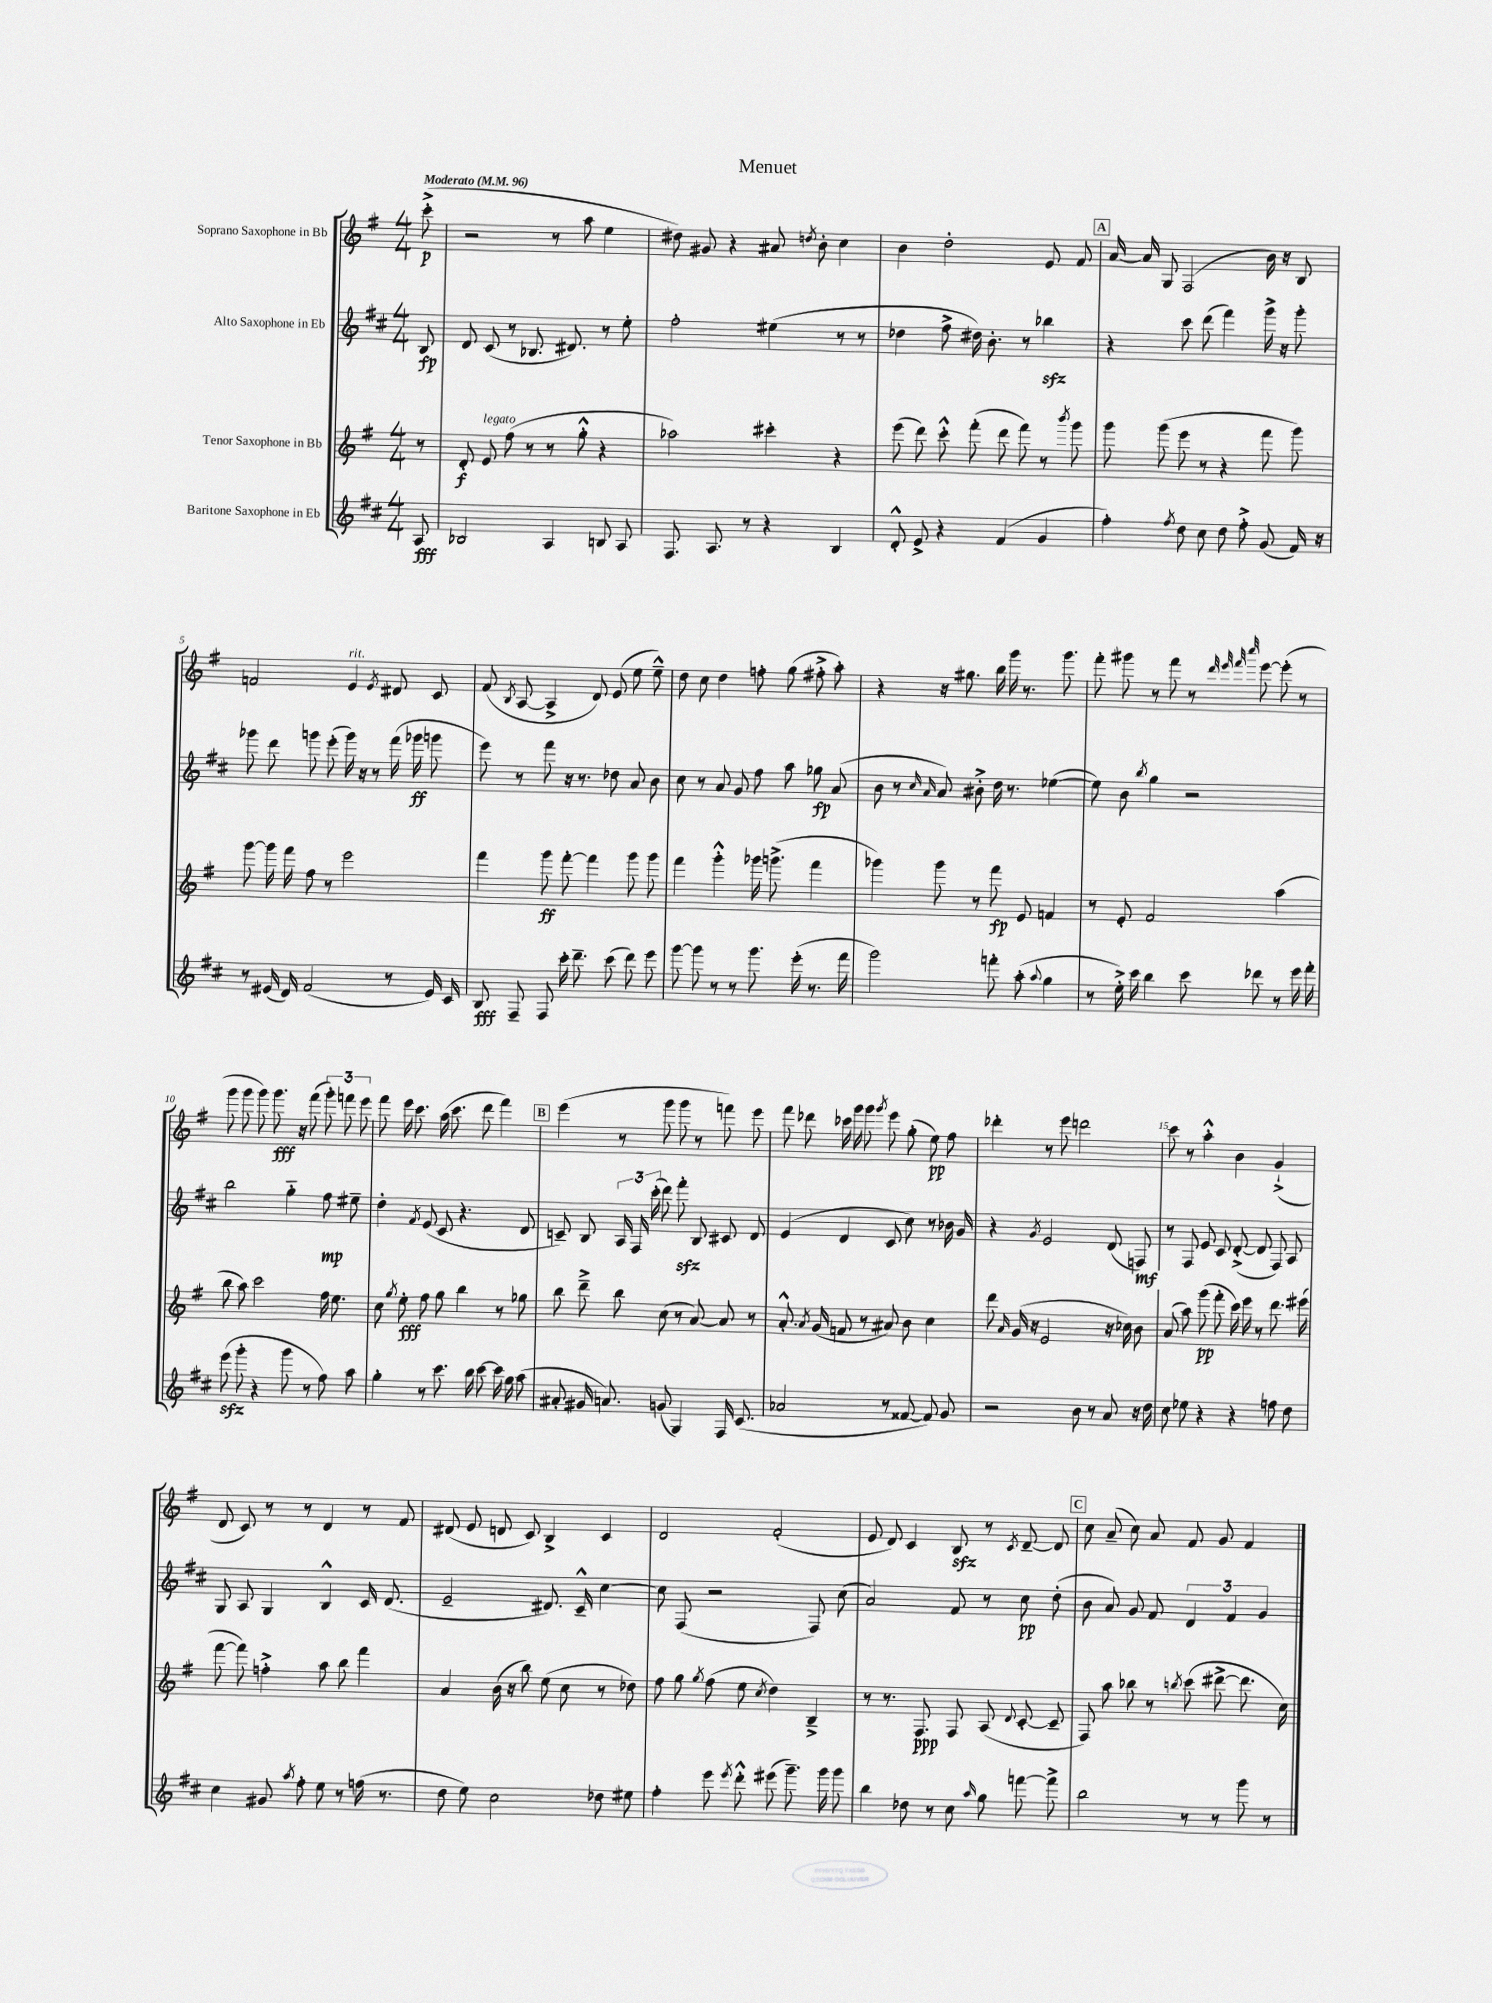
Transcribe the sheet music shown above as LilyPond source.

\header { title = "Menuet" }
<<
\new StaffGroup <<
\new Staff = "s0" \with { instrumentName = "Soprano Saxophone in Bb" } {
    \clef treble \key g \major \numericTimeSignature \time 4/4 \partial 8 \tempo "Moderato" 4 = 96
    \autoBeamOff c'''8-.->\p( |
    r2 r8 a''8 e''4 |
    dis''8) gis'8 r4 ais'8 \acciaccatura { d''8 } b'8-. c''4 |
    b'4 d''2-. e'8 fis'8 |
    \mark \markup { \box "A" } a'16~ a'16 g8 fis2( b'16) r16 b8 |
    f'2 e'4^\markup { \italic "rit." } \acciaccatura { e'8 } dis'8 c'8 |
    fis'8( \acciaccatura { b8 } a8~ a4-> d'8) e'8( e''8 e''8---^) |
    d''8 c''8 d''4 f''8-. g''8( fis''8-.-> a''8-.) |
    r4 r16 gis''8. b''16 g'''16 r8. g'''8. |
    fis'''8-. gis'''8 r8 fis'''8 r8 \grace { d'''32 e'''32 fis'''32 c''''32 } e'''8~ e'''8-.( r8 |
    g'''8 g'''8 g'''8) g'''8.\fff r16 fis'''8( \tuplet 3/2 { g'''8-.) f'''8 e'''8 } |
    fis'''8 e'''16 c'''8. a''16( c'''8. d'''8 fis'''4) |
    \mark \markup { \box "B" } e'''4( r8 g'''8 g'''8 r8 f'''8) e'''8 |
    fis'''8 des'''8 ces'''16 g'''16 g'''8 \acciaccatura { g'''8 } e'''8 g''8-.( e''8\pp) fis''8 |
    des'''4-. r8 e'''8 d'''2 |
    c'''8 r8 a''4-.-^ b'4 g'4-!->( |
    d'8 c'8) r8 r8 d'4 r8 fis'8 |
    dis'8( e'8 d'8 c'8) b4-> c'4 |
    d'2 fis'2-.( |
    e'8 d'8) c'4 b8\sfz r8 \acciaccatura { c'8 } d'8~-- d'8 |
    \mark \markup { \box "C" } c''8 a'8--( c''8) a'8 fis'8 g'8 fis'4 \bar "|." |
}
\new Staff = "s1" \with { instrumentName = "Alto Saxophone in Eb" } {
    \clef treble \key d \major \numericTimeSignature \time 4/4 \partial 8
    \autoBeamOff b8\fp |
    d'8 cis'8( r8 bes8. dis'8.) r8 e''8-. |
    fis''2-. eis''4( r8 r8 |
    des''4 fis''8-> dis''16) b'8.-. r8 bes''4\sfz |
    \mark \markup { \box "A" } r4 cis'''8 d'''8( fis'''4) g'''16-> r16 g'''8-. |
    ges'''8 d'''8 g'''8 e'''8-.( g'''16) r16 r8 fis'''16( ges'''16\ff g'''8 |
    e'''8) r8 fis'''8 r16 r8. des''8 a'8 b'8 |
    cis''8 r8 a'8 g'8 fis''8 a''8 ges''8\fp a'8( |
    b'8 r8 \grace { cis''16 a'16 } a'8) bis'8-.-> d''16 r8. ees''4~( |
    ees''8) b'8 \acciaccatura { b''8 } g''4 r2 |
    b''2 g''4-_ fis''8\mp eis''8-- |
    d''4-. \acciaccatura { fis'8 } e'8( cis'8 r4. d'8 |
    \mark \markup { \box "B" } c'8--) b8 \tuplet 3/2 { a16 fis16 cis'''16-.( } d'''8) fis'''8-.\sfz b8 cis'8 d'8 |
    e'4( d'4 cis'8 cis''8) r8 bes'16 g'16 |
    r4 \acciaccatura { g'8 } e'2 d'8( f8\mf) |
    r8 fis8 e'8 cis'8 d'8~-.->( d'8 fis8) a8 |
    g8 a8 g4 b4-^ cis'16 d'8.( |
    e'2-- dis'8.) cis'16---^ cis''4~ |
    cis''8 fis8( r2 fis8) cis''8( |
    a'2) fis'8 r8 cis''8\pp d''8-.( |
    \mark \markup { \box "C" } b'8 a'8) g'8 fis'8 \tuplet 3/2 { d'4 fis'4 g'4 } \bar "|." |
}
\new Staff = "s2" \with { instrumentName = "Tenor Saxophone in Bb" } {
    \clef treble \key g \major \numericTimeSignature \time 4/4 \partial 8
    \autoBeamOff r8 |
    d'8-.\f e'8^\markup { \italic "legato" } fis''8( r8 r8 g''8-.-^ r4 |
    aes''2) cis'''4-. r4 |
    e'''8( d'''8) c'''8-.-^ fis'''8-.( d'''8 fis'''8) r8 \acciaccatura { b'''8 } g'''8 |
    \mark \markup { \box "A" } g'''8 g'''8( e'''8 r8 r4 fis'''8 g'''8) |
    g'''8~ g'''16 fis'''16 fis''8 r8 e'''2 |
    fis'''4 g'''8\ff fis'''8~-. fis'''4 g'''8 g'''8 |
    fis'''4 g'''4-.-^ ges'''16 g'''8.->( fis'''4 |
    ges'''4) ges'''8 r8 fis'''8\fp e'8 f'4 |
    r8 e'8-. fis'2 a''4( |
    b''8 a''8) c'''2 fis''16 e''8. |
    c''8 \acciaccatura { g''8 } e''8-.\fff fis''8 g''8 b''4 r8 ges''8 |
    \mark \markup { \box "B" } b''8 d'''8---> b''8 c''8( r8 a'8~) a'8 r8 |
    a'8.-.-^ \acciaccatura { a'8 } g'16( f'8 r8 ais'8) b'8 c''4 |
    d'''8 \grace { a'16 } g'16( r16 e'2 r16 ces''16) b'8 |
    a'8( a''8) g'''8\pp( fis'''8-. c'''16) e'''16 r8 d'''8. eis'''16( |
    fis'''8~ fis'''8) f''4-.-> a''8 b''8 fis'''4 |
    a'4 b'16( r16 b''8) e''8( c''8 r8 des''8) |
    fis''8 g''8 \acciaccatura { g''8 } fis''8( e''8 \acciaccatura { c''8 } d''4) b4---> |
    r8 r8. fis8.\ppp fis8 a8( \appoggiatura { d'8 } c'8~-. c'8-- |
    \mark \markup { \box "C" } fis8) a''8 bes''8 r8 \acciaccatura { b''8 } c'''8( dis'''8~-> dis'''8. c''16) \bar "|." |
}
\new Staff = "s3" \with { instrumentName = "Baritone Saxophone in Eb" } {
    \clef treble \key d \major \numericTimeSignature \time 4/4 \partial 8
    \autoBeamOff a8\fff |
    bes2 a4 b8 a8 |
    fis8. a8. r8 r4 b4 |
    d'8-.-^ e'8-> r4 fis'4( g'4 |
    \mark \markup { \box "A" } fis''4-.) \acciaccatura { fis''8 } d''8 cis''8 d''8 fis''8-.-> g'8( fis'16) r16 |
    r8 eis'16( d'16) fis'2( r8 eis'16) cis'16 |
    b8\fff fis8-- fis8 cis'''16-. d'''8.-- cis'''8( d'''8) e'''8 |
    g'''8~ g'''8 r8 r8 g'''8. e'''16-.( r8. fis'''16 |
    g'''2) f'''8-. a''8-.( \appoggiatura { a''8 } g''4 |
    r8 e''16-.->) cis'''16 b''4 cis'''8 des'''8 r8 e'''16 fis'''16-. |
    e'''8\sfz( g'''8-. r4 g'''8 r8 fis''8) a''8 |
    g''4-. r8 cis'''8. b''16 cis'''8~ cis'''16 g''16 a''8( |
    \mark \markup { \box "B" } ais'8-. gis'16 a'8.) g'8( g4) fis16 cis'8.( |
    aes'2 r8 fisis'8~ fisis'8) g'8 |
    r2 b'8 r8 a'8 r16 d''16 |
    cis''8 ees''8 r4 r4 f''8 d''8 |
    cis''4 gis'8 \acciaccatura { a''8 } fis''8-. e''8 r8 f''16( r8. |
    d''8 e''8) cis''2 des''8 eis''8 |
    fis''4-. e'''8 \acciaccatura { e'''8 } d'''8-.-^ eis'''8( g'''8.--) g'''16 g'''8 |
    b''4 des''8 r8 cis''8 \grace { a''16 } g''8 f'''8~ f'''8-> |
    \mark \markup { \box "C" } b''2 r8 r8 g'''8 r8 \bar "|." |
}
>>
>>
\layout { \context { \Score \override BarNumber.break-visibility = ##(#f #t #t) barNumberVisibility = #(every-nth-bar-number-visible 5) } }
